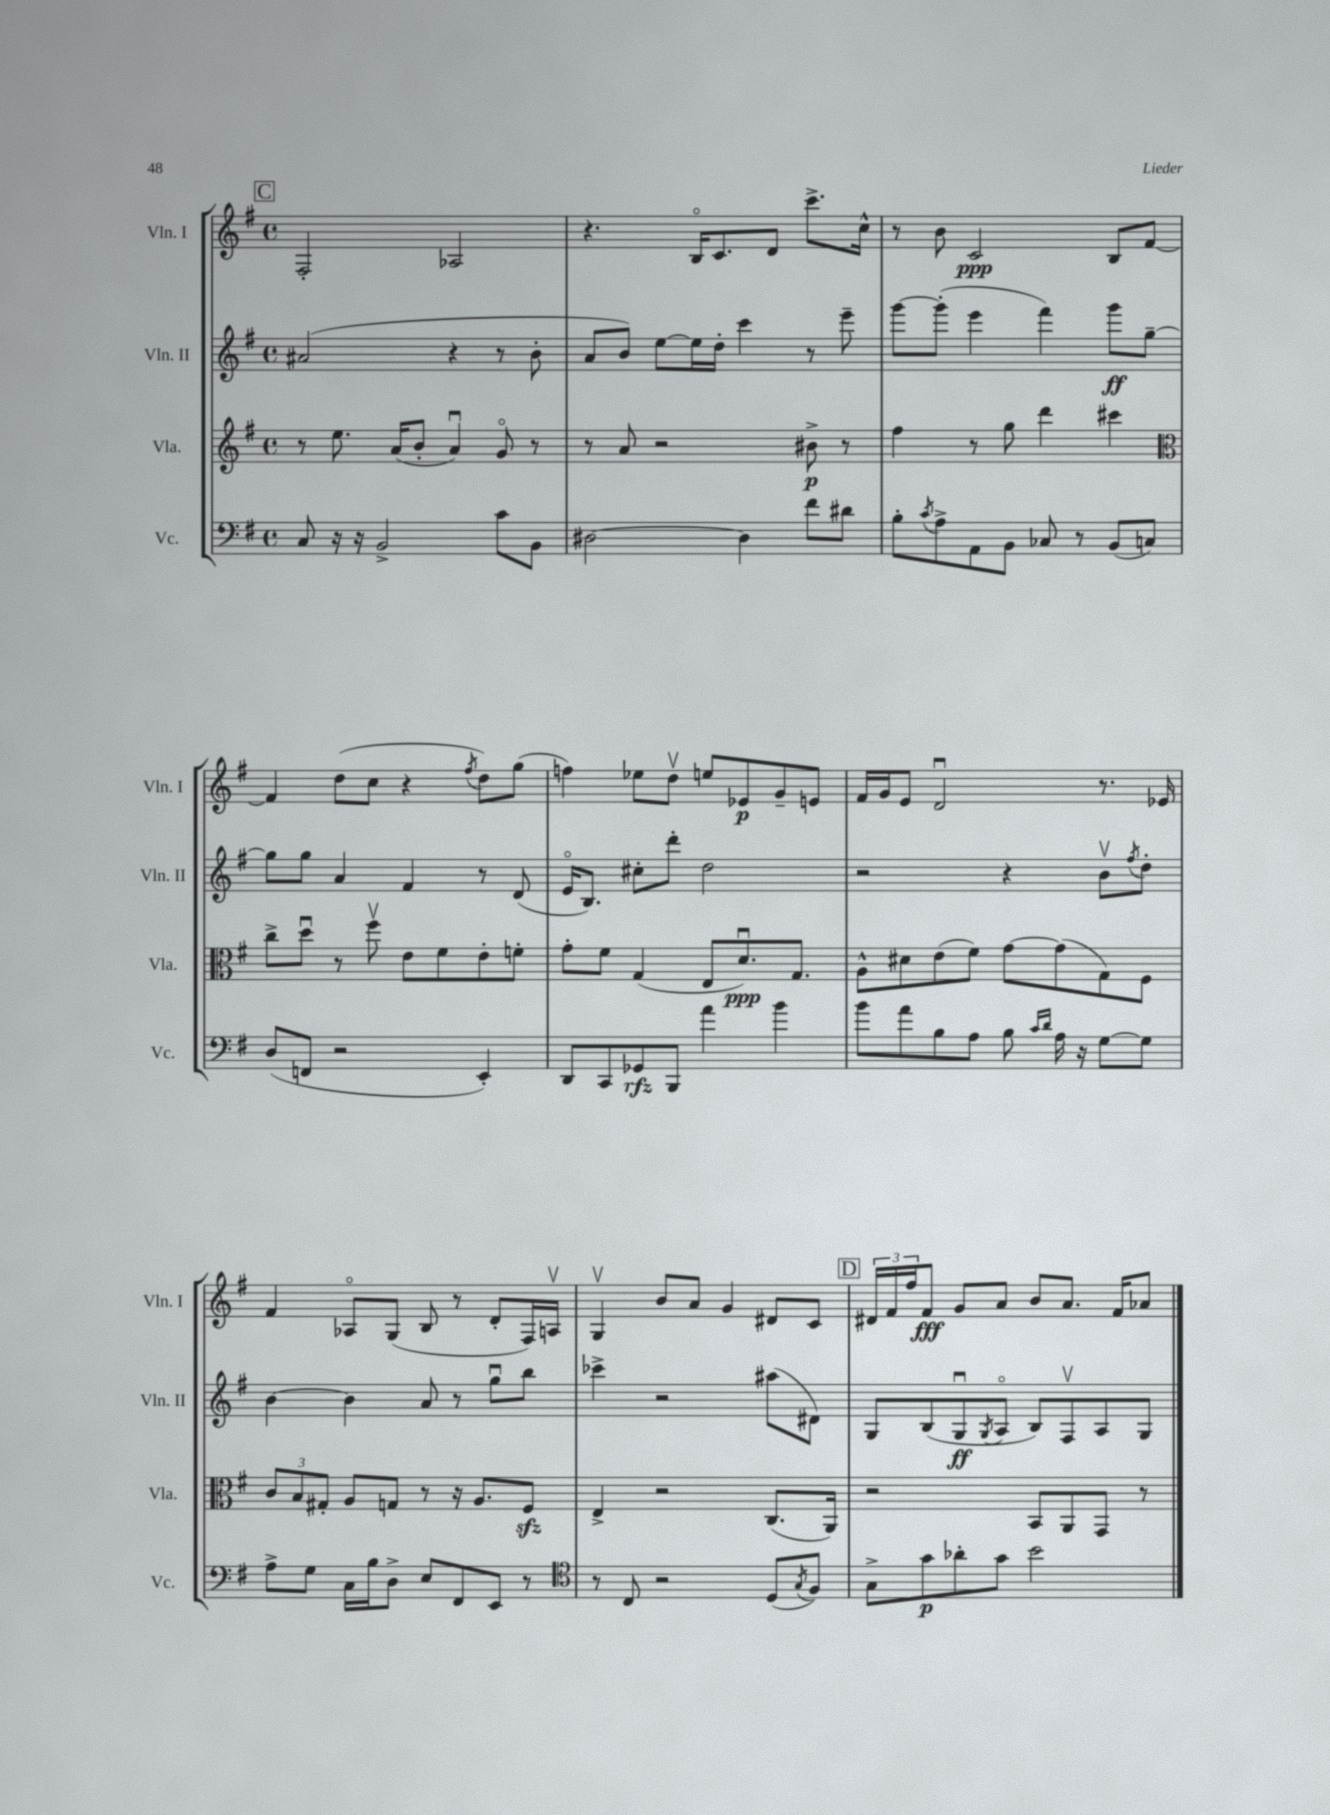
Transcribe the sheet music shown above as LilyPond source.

<<
\new StaffGroup <<
\new Staff = "s0" \with { instrumentName = "Vln. I" shortInstrumentName = "Vln. I" } {
    \clef treble \key g \major \defaultTimeSignature \time 4/4
    \mark \markup { \box "C" } fis2-. aes2 |
    r4. b16\flageolet c'8. d'8 c'''8.-> c''16-^ |
    r8 b'8 c'2\ppp b8 fis'8~ |
    fis'4 d''8( c''8 r4 \acciaccatura { fis''8 } d''8) g''8( |
    f''4) ees''8 d''8\upbow e''8 ees'8\p g'8-- e'8 |
    fis'16 g'16 e'8 d'2\downbow r8. ees'16 |
    fis'4 aes8\flageolet g8( b8 r8 d'8-. fis16) a16\upbow |
    g4\upbow b'8 a'8 g'4 dis'8 c'8 |
    \mark \markup { \box "D" } \tuplet 3/2 { dis'16 fis'16 fis''16 } fis'8\fff g'8 a'8 b'8 a'8. fis'16 aes'8 \bar "|." |
}
\new Staff = "s1" \with { instrumentName = "Vln. II" shortInstrumentName = "Vln. II" } {
    \clef treble \key g \major \defaultTimeSignature \time 4/4
    \mark \markup { \box "C" } ais'2( r4 r8 b'8-. |
    a'8 b'8) e''8~ e''16 d''16-. c'''4 r8 e'''8-- |
    g'''8~ g'''8-.( e'''4 fis'''4) g'''8\ff g''8~-- |
    g''8 g''8 a'4 fis'4 r8 d'8( |
    e'16\flageolet b8.) cis''8-. d'''8-. d''2 |
    r2 r4 b'8\upbow \acciaccatura { fis''8 } d''8-. |
    b'4~ b'4 a'8 r8 g''8\downbow b''8 |
    ces'''4-> r2 ais''8( dis'8) |
    \mark \markup { \box "D" } g8 b8( g8\downbow\ff \acciaccatura { g8 } a8\flageolet b8) fis8\upbow a8 g8 \bar "|." |
}
\new Staff = "s2" \with { instrumentName = "Vla." shortInstrumentName = "Vla." } {
    \clef treble \key g \major \defaultTimeSignature \time 4/4
    \mark \markup { \box "C" } r8 e''8. a'16( b'8-. a'4\downbow) g'8\flageolet r8 |
    r8 a'8 r2 bis'8->\p r8 |
    fis''4 r8 g''8 d'''4 cis'''4 |
    \clef alto c''8-> d''8\downbow r8 fis''8\upbow e'8 fis'8 e'8-. f'8-. |
    g'8-. fis'8 g4( e8 d'8.\downbow\ppp) g8. |
    a8-^ dis'8 e'8( fis'8) g'8~ g'8( g8) fis8 |
    \tuplet 3/2 { c'8 b8 gis8-. } a8 g8 r8 r16 a8. fis8\sfz |
    e4-> r2 c8.( a,16) |
    \mark \markup { \box "D" } r2 b,8 a,8 g,8 r8 \bar "|." |
}
\new Staff = "s3" \with { instrumentName = "Vc." shortInstrumentName = "Vc." } {
    \clef bass \key g \major \defaultTimeSignature \time 4/4
    \mark \markup { \box "C" } c8 r16 r16 b,2-> c'8 b,8 |
    dis2~ dis4 fis'8 dis'8 |
    b8-. \acciaccatura { c'8 } a8-> a,8 b,8 ces8 r8 b,8( c8) |
    d8( f,8 r2 e,4-.) |
    d,8 c,8 ges,8\rfz b,,8 a'4 b'4 |
    b'8 a'8 b8 a8 b8 \grace { c'16 d'16 } a16 r16 g8~ g8 |
    a8-> g8 c16 b16 d8-> e8 fis,8 e,8 r8 |
    \clef tenor r8 c8 r2 d8( \acciaccatura { g8 } fis8) |
    \mark \markup { \box "D" } g8-> g'8\p aes'8-. g'8 b'2 \bar "|." |
}
>>
>>
\layout { \context { \Score \remove "Bar_number_engraver" } }
